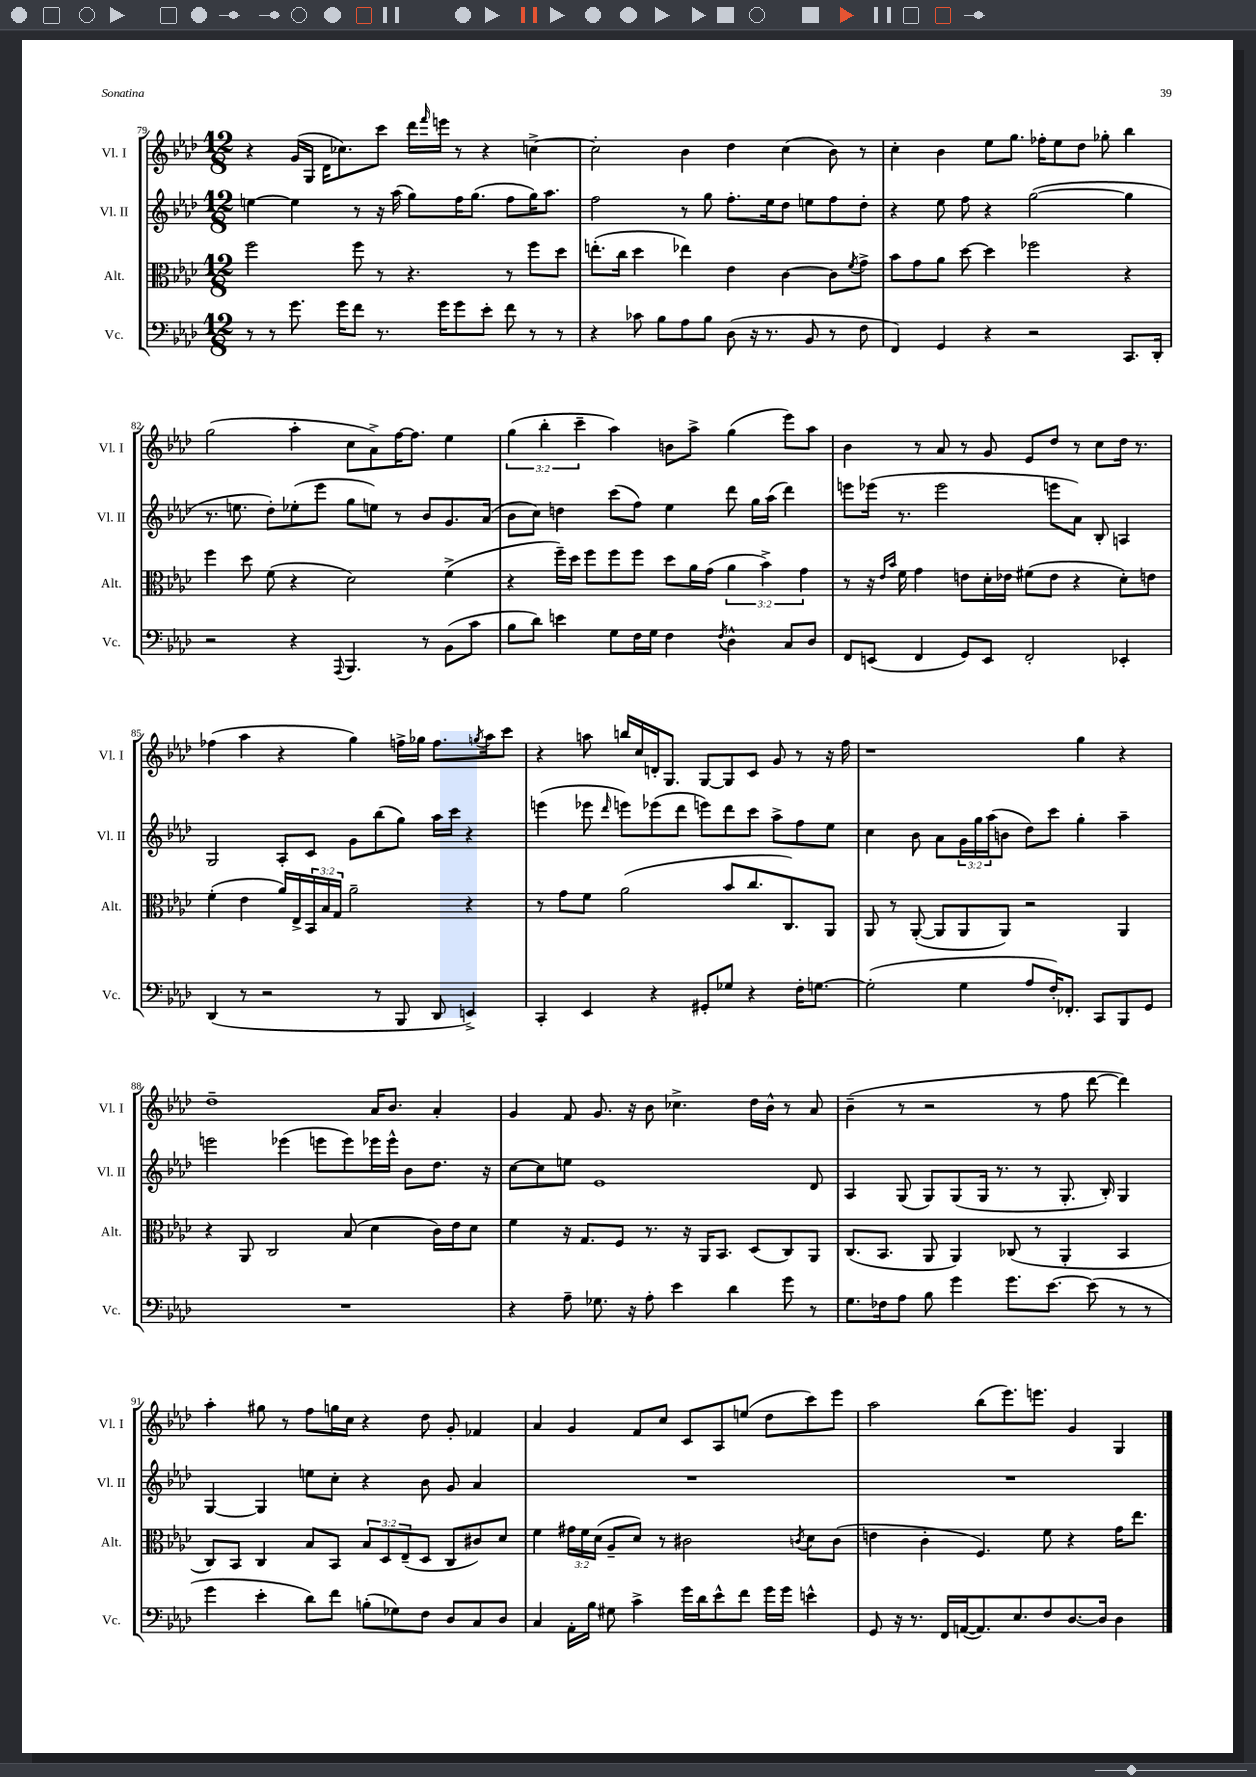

**kern	**kern	**kern	**kern
*staff4	*staff3	*staff2	*staff1
*clefF4	*clefC3	*clefG2	*clefG2
*k[b-e-a-d-]	*k[b-e-a-d-]	*k[b-e-a-d-]	*k[b-e-a-d-]
*M12/8	*M12/8	*M12/8	*M12/8
8r	2ff	[4ee	4r
8r	.	.	.
8.g	.	4ee]	(16g
.	.	.	16G
.	.	.	16d-
16g	.	.	8.cc-)
8f	8ff	8r	.
8.r	8r	16r	8ccc
.	.	(16aa-	.
.	4.r	8gg)	16ddd-
.	.	.	16qqfff
16g	.	.	16eee
8g	.	16ff	8r
.	.	(8.gg	.
8e-'	.	.	4r
8f	8r	8ff	.
8r	8ff	16gg)	[4cc^
.	.	8.aa-	.
8r	8dd-	.	.
=	=	=	=
4r	(8.ee'	2ff	2cc']
.	16cc	.	.
8c-	4dd-	.	.
8B-	.	.	.
8A-	4ee-)	8r	4b-
8B-	.	8gg	.
(8D-	4e-	8.ff'	4dd-
16r	.	.	.
8.r	.	16ee-	.
.	[4c	8dd-	(4cc
8BB-	.	8ee	.
8r	8c]	8ff	8b-)
.	8qf	.	.
8F	8g^	8dd-'	8r
=	=	=	=
4FF)	8b-	4r	4cc'
.	8g	.	.
4GG	8a-	8ee-	4b-
.	[8dd-	8ff	.
4r	4dd-]	4r	8ee-
.	.	.	8.gg
2r	2ff-	([2gg	.
.	.	.	16ff-'
.	.	.	8ee-
.	.	.	8dd-
.	.	.	8gg-'
8.CC	4r	4gg]	4bb-
16DD-'	.	.	.
=	=	=	=
2r	4ff	8.r	(2gg
.	.	8.ee	.
.	8dd-	.	.
.	(8f	8dd-')	.
4r	4r	(8ee-'	4aa-'
.	.	8eee-	.
8qqAAA-	.	.	.
4.BBB-	2d-)	8gg	8cc
.	.	8ee)	8a-^)
.	.	8r	[16ff
.	.	.	8.ff]
8r	.	8b-	.
(8BB-	(4f^	8.g	4ee-
8c	.	.	.
.	.	(16a-	.
=	=	=	=
8B-	4r	8b-	(6gg
8d-)	.	8cc)	.
.	.	.	6bb-'
4e	16ff~)	4dd	.
.	16dd-	.	.
.	.	.	6ccc~
.	8ff	.	.
8G	8ff	(8ccc	4aa-)
16F	8ff	8ff)	.
16G	.	.	.
4F	8dd-	4ee-	8b
.	16a-	.	8aa-^
.	(16g	.	.
8qF	.	.	.
4D-^^	6a-	8ddd-	(4gg
.	.	16gg	.
.	6b-^)	.	.
.	.	(16aa-	.
8C	.	4ddd-)	8eee-)
.	6g	.	.
8D-	.	.	8aa-
=	=	=	=
8FF	8r	8eee	4b-
(8EE	16r	(16eee-	.
.	16qqe-	.	.
.	16qqb-	.	.
.	16f	8.r	.
4FF	4g	.	8r
.	.	2eee-	8a-
8GG)	8e	.	8r
8EE	16d-'	.	8g
.	16e-	.	.
2FF'	(8f#	.	8e-
.	8e-	8eee	8dd-
.	4r	8a-)	8r
.	.	8B-'	8cc
4EE-'	8d-')	4A	16dd-
.	.	.	8.r
.	8e	.	.
=	=	=	=
(4DD-	(4f'	2G	(4ff-
8r	4e-	.	4aa-
2r	.	.	.
.	16a-)	8A-'	4r
.	16E-^	.	.
.	24BB-	8c	.
.	24B-	.	.
.	24G	.	.
.	2a-~	8g	4gg)
8r	.	(8bb-	.
8BBB-	.	8gg)	16ff^
.	.	.	16gg-
8DD-	.	16aa-	8.ff
.	.	16ccc	.
4EE^)	4r	4r	.
.	.	.	8qgg
.	.	.	16aa-
.	.	.	8ccc
=	=	=	=
4CC'	8r	(4eee	4r
.	8g	.	.
4EE-	8f	8eee-	8aa
.	.	16qqddd-	.
.	(2a-	8eee)	16bb
.	.	.	16cc
4r	.	(8eee-	16d'
.	.	.	8.G
.	.	8ddd-	.
8GG#'	.	8eee)	[8G
8G-	8b-	8ddd-	8G]
4r	8.cc	8ccc	8c
.	.	8aa-^	8g
.	8.C)	.	.
16F'	.	8ff	8r
[8.G	.	.	.
.	8AA-	8ee-	16r
.	.	.	16ff
=	=	=	=
(2G']	8AA-	4cc	1r
.	8r	.	.
.	([8AA-'	8b-	.
.	8AA-]	8a-	.
4G	8AA-	24g	.
.	.	24gg	.
.	.	(24aa-	.
.	8AA-)	8b	.
8A-	2r	8dd-)	.
16F')	.	8ccc	.
8.FF-'	.	.	.
.	.	4gg'	4gg
8CC	.	.	.
8BBB-	4AA-	4aa-~	4r
8GG	.	.	.
=	=	=	=
1.r	4r	2eee	1dd-~
.	8AA-	.	.
.	2C	.	.
.	.	(4eee-	.
.	.	8eee	.
.	(8B-	8eee)	.
.	4d-	16eee-	16a-
.	.	16eee-^^	8.b-
.	.	8b-	.
.	16c)	8.dd-	4a-'
.	16e-	.	.
.	8d-	.	.
.	.	16r	.
=	=	=	=
4r	4f	[8cc	4g
.	.	8cc]	.
8A-~	16r	8ee	8f
.	8.G	.	.
8.G-	.	1e-	8.g
.	8F	.	.
16r	.	.	16r
8A-'	8.r	.	8b-
4e-	.	.	4.cc-^
.	16r	.	.
.	16AA-	.	.
.	8.BB-	.	.
4d-	.	.	.
.	(8D-	.	16dd-
.	.	.	16b-^^
8g	8C)	.	8r
8r	8AA-	8d-	8a-
=	=	=	=
8.G	(8.C	4A-	(4b-~
16F-	8.BB-	.	.
8A-	.	(8G	8r
8B-	8AA-	8G)	2r
4g	4AA-)	(8G	.
.	.	16G	.
.	.	8.r	.
8.g	(8C-	.	.
.	8r	8r	8r
[8.e-	.	.	.
.	4AA-'	8.G'	8ff
(8e-]	.	.	[8ddd-
.	.	16B-')	.
8r	4BB-	4G	4ddd-])
8r	.	.	.
=	=	=	=
4g	8C)	[4G	4aa-'
.	8BB-	.	.
4e-'	4C	4G]	8gg#
.	.	.	8r
8d-)	8B-	8ee	8ff
8f	8BB-	8cc'	16gg
.	.	.	16cc
(8B'	12B-	4r	4r
.	12D-	.	.
8G-)	.	.	.
.	(12E-~	.	.
8F	8D-	8b-	8dd-
8D-	8C	8g	8g'
8C	8c#)	4a-	4f-
8D-	8d-	.	.
=	=	=	=
4C	4f	1.r	4a-
16AA-'	24g#	.	4g
.	24f	.	.
16B-	.	.	.
.	(24d-	.	.
8G#	8A-~	.	.
4c^	8d-)	.	8f
.	8r	.	8cc
16g	2c#	.	8c
16d-	.	.	.
8e-^^	.	.	8A-
8f	.	.	(8ee
16g	.	.	8dd-
16g	.	.	.
.	8qc	.	.
4e^^	8d-	.	8ccc)
.	(8c	.	8eee-
=	=	=	=
8GG	4e	1.r	2aa-
16r	.	.	.
8.r	.	.	.
.	4c'	.	.
16FF	.	.	.
([16AA	.	.	.
8.AA])	4.F)	.	(8bb-
.	.	.	8.eee-)
8.E-	.	.	.
.	.	.	8.eee
8F	8f	.	.
[8.D-	4r	.	4g
16D-]	.	.	.
4D-	16g	.	4G
.	8.ee-	.	.
==	==	==	==
*-	*-	*-	*-
